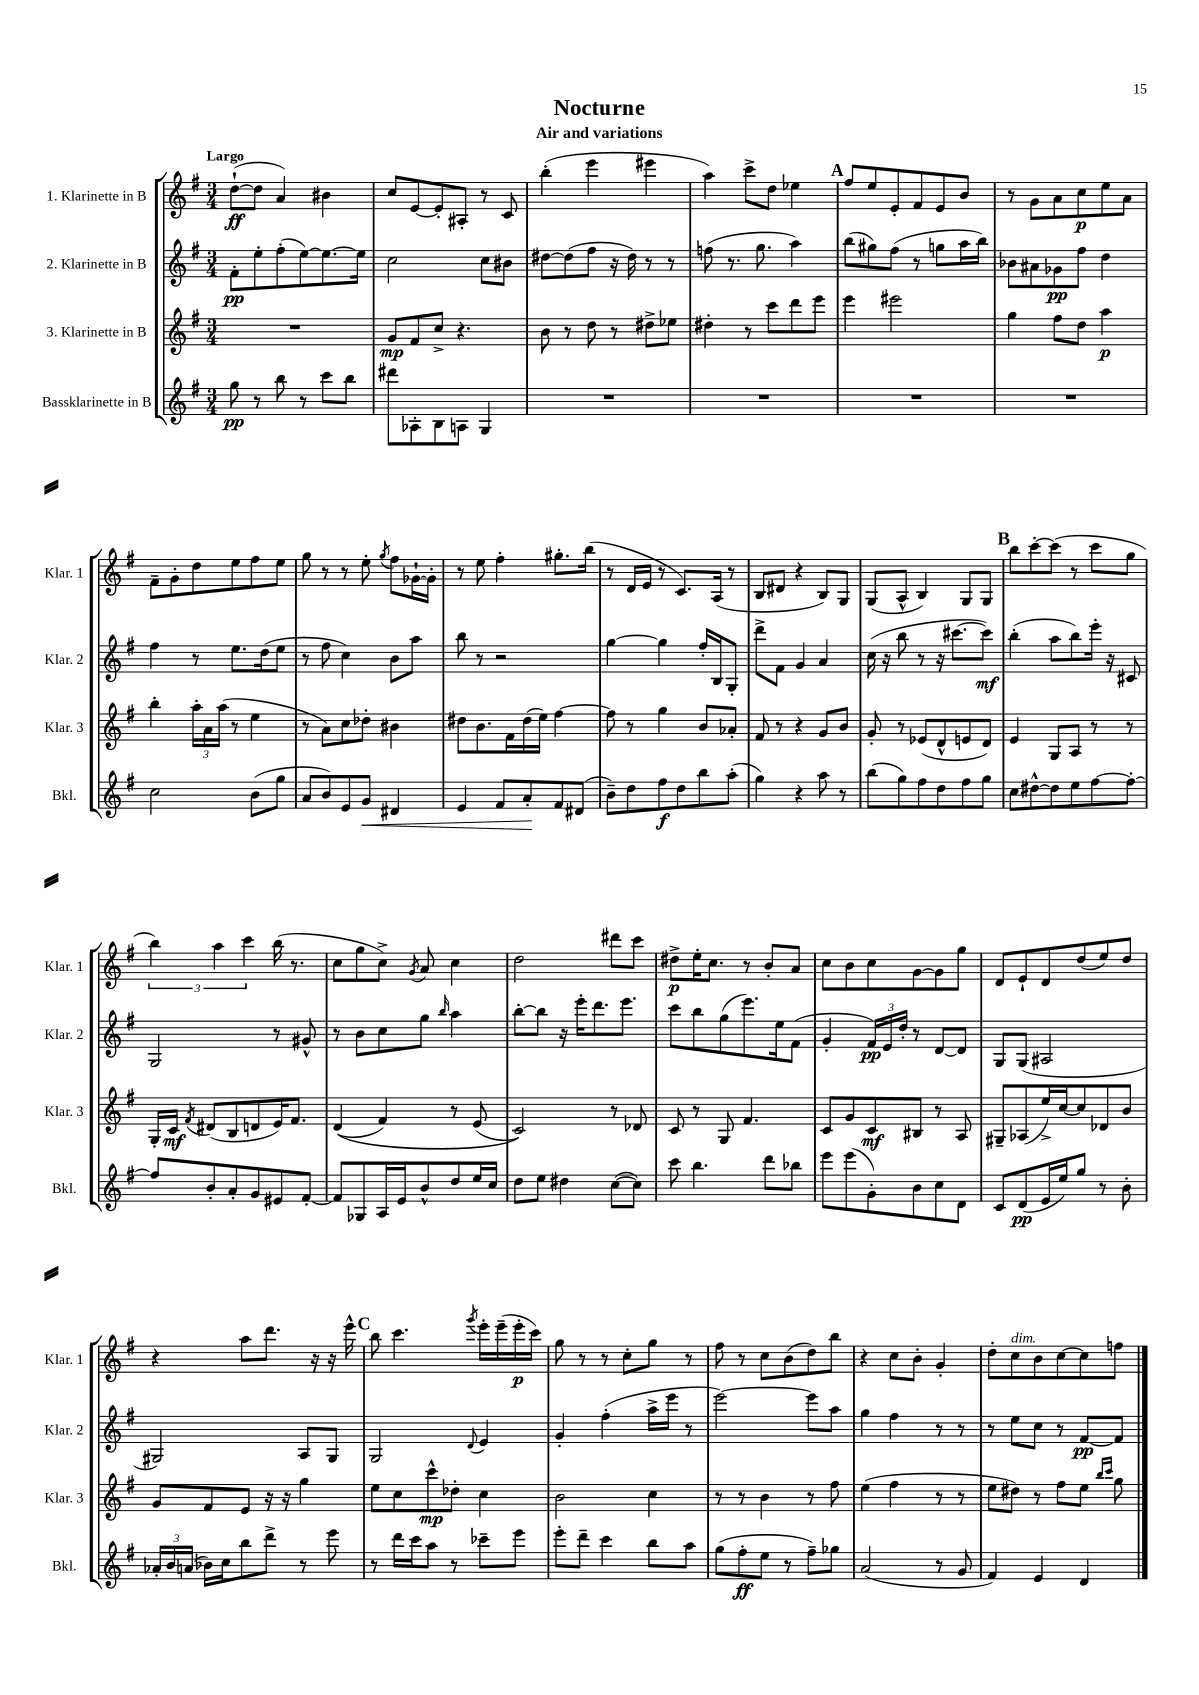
\header { title = "Nocturne" subtitle = "Air and variations" }
<<
\new StaffGroup <<
\new Staff = "s0" \with { instrumentName = "1. Klarinette in B" shortInstrumentName = "Klar. 1" } {
    \clef treble \key g \major \numericTimeSignature \time 3/4 \tempo "Largo"
    \autoBeamOff d''8[~-!\ff( d''8] a'4) bis'4 |
    c''8[ e'8~ e'8-. ais8]-. r8 c'8 |
    b''4-.( e'''4 eis'''4 |
    a''4) c'''8[-> d''8] ees''4 |
    \mark \markup { \bold "A" } fis''8[ e''8 e'8-. fis'8 e'8 b'8] |
    r8 g'8[ a'8 c''8\p e''8 a'8] |
    fis'8[-- g'8-. d''8 e''8 fis''8 e''8] |
    g''8 r8 r8 e''8-. \acciaccatura { g''8 } fis''8[ ges'16~-! ges'16]-. |
    r8 e''8 fis''4-. gis''8.[-. b''16]( |
    r8 d'16[ e'16] r8 c'8.[) a16]( r8 |
    b8[ dis'8] r4 b8[) g8] |
    g8[( a8]-^ b4) g8[ g8] |
    \mark \markup { \bold "B" } b''8[ c'''8~-. c'''8]( r8 c'''8[ g''8] |
    \tuplet 3/2 { b''4) a''4 c'''4 } b''16( r8. |
    c''8[ g''8 c''8]->) \acciaccatura { g'8 } a'8 c''4 |
    d''2 dis'''8[ c'''8] |
    dis''8[->\p e''16-. c''8.] r8 b'8[-. a'8] |
    c''8[ b'8 c''8 g'8~ g'8 g''8] |
    d'8[ e'8-! d'8 d''8( e''8) d''8] |
    r4 a''8[ d'''8.] r16 r16 e'''16-^ |
    \mark \markup { \bold "C" } b''8 c'''4. \acciaccatura { g'''8 } e'''16[-. e'''16--( e'''16-.\p c'''16]) |
    g''8 r8 r8 c''8[-. g''8] r8 |
    fis''8 r8 c''8[ b'8( d''8) b''8] |
    r4 c''8[ b'8]-. g'4-. |
    d''8[-. c''8^\markup { \italic "dim." } b'8 c''8~ c''8 f''8] \bar "|." |
}
\new Staff = "s1" \with { instrumentName = "2. Klarinette in B" shortInstrumentName = "Klar. 2" } {
    \clef treble \key g \major \numericTimeSignature \time 3/4
    \autoBeamOff fis'8[-.\pp e''8-. fis''8-.( e''8~) e''8.~ e''16] |
    c''2 c''8[ bis'8] |
    dis''8[~ dis''8( fis''8] r16 dis''16) r8 r8 |
    f''8( r8. g''8. a''4) |
    \mark \markup { \bold "A" } b''8[( gis''8) fis''8]( r8 g''8[ a''16 b''16]) |
    bes'8[ ais'8 ges'8\pp fis''8] d''4 |
    fis''4 r8 e''8.[ d''16( e''8] |
    r8 fis''8 c''4) b'8[ a''8] |
    b''8 r8 r2 |
    g''4~ g''4 fis''16[-. b16 g8]-. |
    d'''8[-> fis'8] g'4 a'4 |
    c''16( r16 b''8 r8 r16 cis'''8.[~ cis'''8]\mf) |
    \mark \markup { \bold "B" } b''4-.( a''8[ b''8) e'''16]-. r16 cis'8 |
    g2 r8 gis'8-^ |
    r8 b'8[ c''8 g''8] \grace { b''16 } a''4 |
    b''8[~-. b''8] r16 e'''16[-. d'''8. e'''8.] |
    c'''8[ b''8 g''8( e'''8.) e''16 fis'8]( |
    g'4-. \tuplet 3/2 { fis'16[\pp) e'16 d''16]-. } r8 d'8[~ d'8] |
    g8[ g8]( ais2 |
    gis2) a8[ gis8] |
    \mark \markup { \bold "C" } g2 \appoggiatura { d'8 } e'4 |
    g'4-. fis''4-.( a''16[-> e'''16] r8 |
    e'''2~) e'''8[ a''8] |
    g''4 fis''4 r8 r8 |
    r8 e''8[ c''8] r8 fis'8[~\pp fis'8] \bar "|." |
}
\new Staff = "s2" \with { instrumentName = "3. Klarinette in B" shortInstrumentName = "Klar. 3" } {
    \clef treble \key g \major \numericTimeSignature \time 3/4
    \autoBeamOff R2. |
    g'8[\mp fis'8 c''8]-> r4. |
    b'8 r8 d''8 r8 dis''8[-> ees''8] |
    dis''4-. r8 c'''8[ d'''8 e'''8] |
    \mark \markup { \bold "A" } e'''4 eis'''2 |
    g''4 fis''8[ d''8] a''4\p |
    b''4-. \tuplet 3/2 { a''16[-. a'16 a''16]( } r8 e''4 |
    r8 a'8[) c''8 des''8]-. bis'4 |
    dis''8[ b'8. fis'16 dis''16( e''16]) fis''4~ |
    fis''8 r8 g''4 b'8[ aes'8]-. |
    fis'8 r8 r4 g'8[ b'8] |
    g'8-. r8 ees'8[( d'8-^ e'8 d'8]) |
    \mark \markup { \bold "B" } e'4 g8[ a8] r8 r8 |
    g16[-. c'16]\mf \acciaccatura { fis'8 } dis'8[( b8 d'8 e'16) fis'8.] |
    d'4(\( fis'4) r8 e'8( |
    c'2)\) r8 des'8 |
    c'8 r8 g8 fis'4. |
    c'8[ g'8 c'8\mf bis8] r8 a8 |
    gis8[-- aes8( e''16->) c''16~ c''8 des'8 b'8] |
    g'8[ fis'8 e'8] r16 r16 g''4 |
    \mark \markup { \bold "C" } e''8[ c''8 c'''8-^\mp des''8]-. c''4 |
    b'2 c''4 |
    r8 r8 b'4 r8 fis''8 |
    e''4( fis''4 r8 r8 |
    e''8[ dis''8]) r8 fis''8[ e''8] \grace { b''16[ c'''16] } g''8 \bar "|." |
}
\new Staff = "s3" \with { instrumentName = "Bassklarinette in B" shortInstrumentName = "Bkl." } {
    \clef treble \key g \major \numericTimeSignature \time 3/4
    \autoBeamOff g''8\pp r8 b''8 r8 c'''8[ b''8] |
    dis'''8[ aes8-. b8 a8] g4 |
    R2. |
    R2. |
    \mark \markup { \bold "A" } R2. |
    R2. |
    c''2 b'8[( g''8] |
    a'8[ b'8) e'8 g'8]\< dis'4 |
    e'4 fis'8[ a'8-.\! fis'8 dis'8]( |
    b'8[--) d''8 fis''8\f d''8 b''8 a''8]-.( |
    g''4) r4 a''8 r8 |
    b''8[( g''8) fis''8 d''8 fis''8 g''8] |
    \mark \markup { \bold "B" } c''8[ dis''8~-^ dis''8 e''8 fis''8~ fis''8]~-. |
    fis''8[ b'8-. a'8-. g'8 eis'8 fis'8]~-. |
    fis'8[ ges8 a16 e'16 b'8-^ d''8 e''16 c''16] |
    d''8[ e''8] dis''4 c''8[~( c''8]) |
    c'''8 b''4. d'''8[ bes''8] |
    e'''8[ e'''8( g'8-.) b'8 c''8 d'8] |
    c'8[ d'8\pp( e'16 e''16) g''8] r8 b'8-. |
    \tuplet 3/2 { aes'16[-. b'16 a'16]( } bes'16[) c''16 b''8 d'''8]-> r8 e'''8 |
    \mark \markup { \bold "C" } r8 d'''16[ c'''16 a''8] r8 ces'''8[-- e'''8] |
    e'''8[-. d'''8]-- c'''4 b''8[ a''8] |
    g''8[( fis''8-.\ff e''8] r8 fis''8[--) ges''8] |
    a'2( r8 g'8 |
    fis'4) e'4 d'4 \bar "|." |
}
>>
>>
\layout { \context { \Score \remove "Bar_number_engraver" } }
